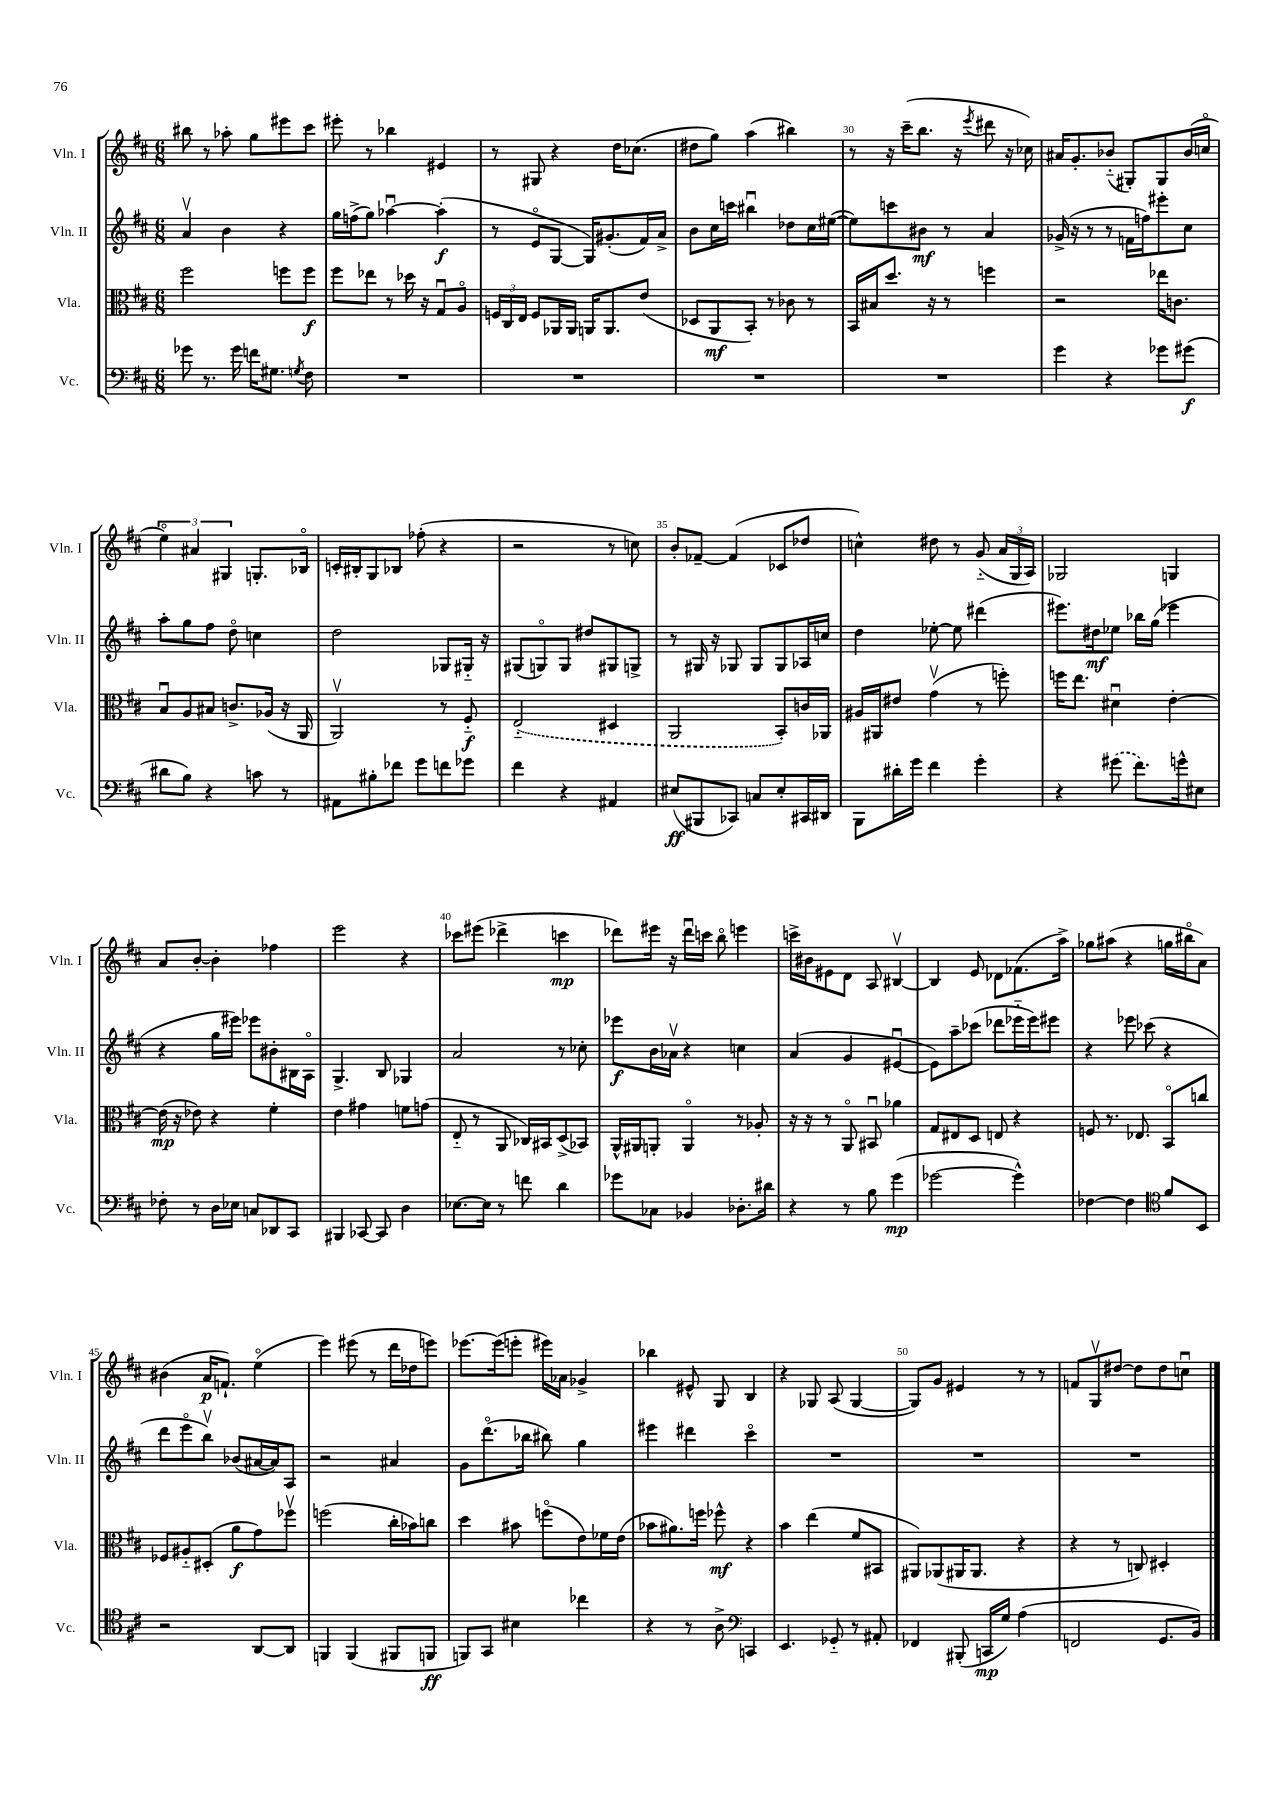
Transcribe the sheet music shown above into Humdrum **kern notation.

**kern	**dynam	**kern	**dynam	**kern	**dynam	**kern	**dynam
*part4	*part4	*part3	*part3	*part2	*part2	*part1	*part1
*staff4	*staff4	*staff3	*staff3	*staff2	*staff2	*staff1	*staff1
*I"Vc.	*	*I"Vla.	*	*I"Vln. II	*	*I"Vln. I	*
*I'Vc.	*	*I'Vla.	*	*I'Vln. II	*	*I'Vln. I	*
*clefF4	*	*clefC3	*	*clefG2	*	*clefG2	*
*k[f#c#]	*	*k[f#c#]	*	*k[f#c#]	*	*k[f#c#]	*
*M6/8	*	*M6/8	*	*M6/8	*	*M6/8	*
=26	=26	=26	=26	=26	=26	=26	=26
8g-X\	.	2ff#\	.	4av/	.	8bb#X\	.
8.r	.	.	.	.	.	8r	.
.	.	.	.	4b\	.	8aa-X'\	.
16g-\	.	.	.	.	.	.	.
16fn\KL	.	.	.	.	.	8gg\L	.
8.G#X\J	.	.	.	.	.	.	.
.	.	8ffn\L	.	4r	.	8eee#X\	.
8qGn/	.	.	.	.	.	.	.
8F#\	.	8ff\J	f	.	.	8ccc#\J	.
=27	=27	=27	=27	=27	=27	=27	=27
2.r	.	8ff#\L	.	16gg\LL	.	8eee#X'\	.
.	.	.	.	(16ffn^\J	.	.	.
.	.	8ee-X\J	.	8gg\J)	.	8r	.
.	.	8r	.	[4aa-Xu\	.	4bb-X\	.
.	.	16dd-X\	.	.	.	.	.
.	.	16r	.	.	.	.	.
.	.	8Gu/L	.	(4aa-'\]	f	4e#X/	.
.	.	8A/J	.	.	.	.	.
=28	=28	=28	=28	=28	=28	=28	=28
2.r	.	24Fn/LL	.	8r	.	8r	.
.	.	24C#/	.	.	.	.	.
.	.	24E/JJ	.	.	.	.	.
.	.	8F/L	.	8e/L	.	8G#X/	.
.	.	16AA-X/L	.	[8G/J	.	4r	.
.	.	16AA-/JJ	.	.	.	.	.
.	.	16AAn/KL	.	16G/KL])	.	.	.
.	.	8.AA/	.	(8.g#X'/	.	.	.
.	.	.	.	.	.	16dd\KL	.
.	.	.	.	.	.	(8.cc-X\J	.
.	.	(8e/J	.	16f#/L)	.	.	.
.	.	.	.	16a^/JJ	.	.	.
=29	=29	=29	=29	=29	=29	=29	=29
2.r	.	8D-X/L	.	8b\L	.	8dd#X\L	.
.	.	8AA/	mf	16cc#\L	.	8gg\J)	.
.	.	.	.	16cccn\JJ	.	.	.
.	.	8BB'/J)	.	4bb#Xu\	.	(4aa\	.
.	.	8r	.	.	.	.	.
.	.	8c-X\	.	8dd-X\L	.	4bb#X\)	.
.	.	8r	.	16cc#\L	.	.	.
.	.	.	.	([16ee#X\JJ	.	.	.
=30	=30	=30	=30	=30	=30	=30	=30
2.r	.	16BB/LL	.	8ee#\L])	.	8r	.
.	.	16B#X/J	.	.	.	.	.
.	.	8.dd/J	.	8cccn\	.	16r	.
.	.	.	.	.	.	(16ccc#~\KL	.
.	.	.	.	8b#X\J	mf	8.bb\J	.
.	.	16r	.	.	.	.	.
.	.	8r	.	8r	.	.	.
.	.	.	.	.	.	16r	.
.	.	.	.	.	.	8qeee/	.
.	.	4ffn\	.	4a/	.	8ddd#X\	.
.	.	.	.	.	.	16r	.
.	.	.	.	.	.	16cc-X\)	.
=31	=31	=31	=31	=31	=31	=31	=31
4g\	.	2r	.	(16g-X^/	.	16a#X/KL	.
.	.	.	.	16r	.	8.g'/	.
.	.	.	.	8r	.	.	.
4r	.	.	.	8r	.	(8b-X/J	.
.	.	.	.	16fn\LL	.	8G#X'/L)	.
.	.	.	.	16ffn\J)	.	.	.
8g-X\L	.	16ee-X\KL	.	8eee#X'\	.	8G#/	.
.	.	8.cn\J	.	.	.	.	.
(8g#X\J	f	.	.	8cc#\J	.	(16b-/L	.
.	.	.	.	.	.	16ccn/JJ	.
!!LO:LB:g=z
=32	=32	=32	=32	=32	=32	=32	=32
8d#X\L	.	8Bu/L	.	8aa'\L	.	6ee\)	.
8B\J)	.	8A/	.	8gg\	.	.	.
.	.	.	.	.	.	6a#X/	.
4r	.	8B#X/J	.	8ff#\J	.	.	.
.	.	.	.	.	.	6G#X/	.
.	.	8.cn^/L	.	8dd\	.	.	.
8cn\	.	.	.	4ccn\	.	8.Gn'/L	.
.	.	(16A-X/Jk	.	.	.	.	.
8r	.	16r	.	.	.	.	.
.	.	16AA/	.	.	.	16B-X/Jk	.
=33	=33	=33	=33	=33	=33	=33	=33
8AA#X\L	.	2AAv/)	.	2dd\	.	16cn'/LL	.
.	.	.	.	.	.	16B#X'/J	.
8B#X'\	.	.	.	.	.	8G/	.
8f-X\J	.	.	.	.	.	8B-X/J	.
8g\L	.	.	.	.	.	(8ff-X'\	.
8fn\	.	8r	.	8G-X/L	.	4r	.
8g-X\J	.	8F#/	f	16G#X/Jk	.	.	.
.	.	.	.	16r	.	.	.
=34	=34	=34	=34	=34	=34	=34	=34
4f#\	.	(2E/	.	(8G#X/L	.	2r	.
.	.	.	.	8Gn/)	.	.	.
4r	.	.	.	8G/J	.	.	.
.	.	.	.	8dd#X/L	.	.	.
4AA#X/	.	4D#X/	.	8G#X/	.	8r	.
.	.	.	.	8Gn^/J	.	8ccn\)	.
=35	=35	=35	=35	=35	=35	=35	=35
(8E#X/L	ff	2AA/	.	8r	.	8b'/L	.
8BBB#X/	.	.	.	16G#X/	.	[8f-X~/J	.
.	.	.	.	16r	.	.	.
8CC-X/J)	.	.	.	8G-X/	.	(4f-/]	.
8Cn/L	.	.	.	8G-/L	.	.	.
8E#'/	.	8BB'/L)	.	8G-/	.	8c-X/L	.
16CC#X/L	.	16cn/L	.	16A-X/L	.	8dd-X/J	.
16DD#X/JJ	.	16AA-X/JJ	.	16ccn/JJ	.	.	.
=36	=36	=36	=36	=36	=36	=36	=36
8BBB\L	.	16A#X/LL	.	4dd\	.	4ccn^^\)	.
.	.	16AA#X/J	.	.	.	.	.
16d#X'\L	.	8e#X/J	.	.	.	.	.
16g\JJ	.	.	.	.	.	.	.
4f#\	.	(4gv\	.	[8ee-X'\	.	8dd#X\	.
.	.	.	.	8ee-\]	.	8r	.
4g'\	.	8r	.	(4ddd#X\	.	(8g/	.
.	.	8ffn'\)	.	.	.	24a/LL	.
.	.	.	.	.	.	24G/	.
.	.	.	.	.	.	24A/JJ)	.
=37	=37	=37	=37	=37	=37	=37	=37
4r	.	16ffn\KL	.	8.eee#X\L)	.	2G-X/	.
.	.	8.ee\J	.	.	.	.	.
.	.	.	.	16dd#X\k	mf	.	.
(8g#X\	.	4d#Xu\	.	8ee-X\J	.	.	.
8.f#\L)	.	.	.	16bb-X\LL	.	.	.
.	.	.	.	(16gg\JJ	.	.	.
.	.	[4e'\	.	4eee-X\	.	4Gn/	.
16gn^^\k	.	.	.	.	.	.	.
8E#X\J	.	.	.	.	.	.	.
!!LO:LB:g=z
=38	=38	=38	=38	=38	=38	=38	=38
8F-X'\	.	(16e\]	mp	4r	.	8a/L	.
.	.	16r	.	.	.	.	.
8r	.	8e-X\)	.	.	.	[8b'/J	.
16D\LL	.	4r	.	16gg\LL	.	4b'\]	.
16E-X\JJ	.	.	.	16eee#X\JJ)	.	.	.
8Cn/L	.	.	.	8eee-X\L	.	.	.
8DD-X/	.	4f#'\	.	8b#X'\	.	4ff-X\	.
8CC#/J	.	.	.	16B#X\L	.	.	.
.	.	.	.	16A\JJ	.	.	.
=39	=39	=39	=39	=39	=39	=39	=39
4BBB#X/	.	4e\	.	4.G^/	.	2eee\	.
[8CC-X/	.	4g#X\	.	.	.	.	.
8CC-/]	.	.	.	8B/	.	.	.
4D\	.	8fn\L	.	4G-X/	.	4r	.
.	.	(8gn\J	.	.	.	.	.
=40	=40	=40	=40	=40	=40	=40	=40
[8.E-X\L	.	8E/	.	2a/	.	8ccc-X\L	.
.	.	8r	.	.	.	(8eee#X\J	.
16E-\Jk]	.	.	.	.	.	.	.
8r	.	8AA/	.	.	.	4ddd-X^\	.
8fn\	.	16C-X/LL)	.	.	.	.	.
.	.	16BB#X/J	.	.	.	.	.
4d\	.	(8D^/	.	8r	.	4cccn\	mp
.	.	8BB-X/J)	.	8cc-X'\	.	.	.
=41	=41	=41	=41	=41	=41	=41	=41
8g-X\L	.	16AA^^/LL	.	8eee-X\L	f	8ddd-X\L)	.
.	.	16AA#X/J	.	.	.	.	.
8C-X\J	.	8AAn'/J	.	16b\L	.	16eee#X\Jk	.
.	.	.	.	16a-Xv\JJ	.	16r	.
4BB-X/	.	4AA/	.	4r	.	16ddd-u\LL	.
.	.	.	.	.	.	16cccn\JJ	.
.	.	.	.	.	.	8bb\	.
8.D-X'\L	.	8r	.	4ccn\	.	4eeen\	.
.	.	8A-X'/	.	.	.	.	.
16d#X\Jk	.	.	.	.	.	.	.
=42	=42	=42	=42	=42	=42	=42	=42
4r	.	16r	.	(4a/	.	16cccn^\LL	.
.	.	16r	.	.	.	16b#X\J	.
.	.	8r	.	.	.	8e#X\	.
8r	.	8AA/	.	4g/	.	8d\J	.
8B\	.	8BB#Xu/	.	.	.	8A/	.
(4g\	mp	4a-X\	.	[4e#Xu/	.	[4B#Xv/	.
=43	=43	=43	=43	=43	=43	=43	=43
[2g-X\	.	8G/L	.	8e#\L])	.	4B#/]	.
.	.	8E#X/	.	8aa~\	.	.	.
.	.	8D/J	.	(8ccc-X\J	.	8e/	.
.	.	8En/	.	8ddd-X\L	.	8d-X\L	.
4g-^^\])	.	4r	.	16eee-X\L	.	(8.f-X\	.
.	.	.	.	16eee-\J)	.	.	.
.	.	.	.	8eee#X\J	.	.	.
.	.	.	.	.	.	16aa^\Jk)	.
=44	=44	=44	=44	=44	=44	=44	=44
[4F-X\	.	8Fn/	.	4r	.	8gg-X\L	.
.	.	8.r	.	.	.	(8aa#X\J	.
4F-\]	.	.	.	8eee-X\	.	4r	.
.	.	8.E-X/	.	.	.	.	.
.	.	.	.	(8ccc-X\	.	.	.
*clefC4	*	*	*	*	*	*	*
8f#/L	.	8BB/L	.	4r	.	16ggn\LL	.
.	.	.	.	.	.	16bb#X\J	.
8BB/J	.	8ccn/J	.	.	.	8a\J)	.
!!LO:LB:g=z
=45	=45	=45	=45	=45	=45	=45	=45
2r	.	8F-X/L	.	8ddd\L	.	(4b#X\	.
.	.	8A#X/	.	8eee\	.	.	.
.	.	(8D#X'/J	.	8bbv\J)	.	16a/KL	p
.	.	.	.	.	.	8.fn`/J)	.
.	.	8a\L	f	(8b-X/L	.	.	.
[8AA/L	.	8g\)	.	[16a#X/L	.	(4ee\	.
.	.	.	.	16a#/J])	.	.	.
8AA/J]	.	8ff-Xv\J	.	8A/J	.	.	.
=46	=46	=46	=46	=46	=46	=46	=46
4FFn/	.	(2ffn\	.	2r	.	4eee\)	.
(4FF/	.	.	.	.	.	(8eee#X\	.
.	.	.	.	.	.	8r	.
8FF#X/L	.	16cc#'\LL	.	4a#X/	.	16ddd\LL	.
.	.	16b-X\J)	.	.	.	16dd-X\J	.
8FFn/J	ff	8ccn\J	.	.	.	8eeen\J)	.
=47	=47	=47	=47	=47	=47	=47	=47
8FFn/L)	.	4dd\	.	8g\L	.	[8.eee-X\L	.
8GG/J	.	.	.	(8.ddd\	.	.	.
.	.	.	.	.	.	(16eee-\k]	.
4B#X\	.	8b#X\	.	.	.	8eeen'\J	.
.	.	.	.	16bb-X\Jk	.	.	.
.	.	(8ffn\L	.	8bb#X\)	.	16eee#X\LL)	.
.	.	.	.	.	.	16a-X\JJ	.
4cc-X\	.	8e\)	.	4gg\	.	4g-X^/	.
.	.	16f-X\L	.	.	.	.	.
.	.	(16e\JJ	.	.	.	.	.
=48	=48	=48	=48	=48	=48	=48	=48
4r	.	8b-X\L	.	4eee#X\	.	4bb-X\	.
.	.	8.a#X\)	.	.	.	.	.
8r	.	.	.	4ddd#X\	.	8e#X^^/	.
.	.	16ffn\Jk	.	.	.	.	.
8A^\	.	8ff-X^^\	mf	.	.	8G/	.
*clefF4	*	*	*	*	*	*	*
4CCn/	.	4r	.	4ccc#\	.	4B/	.
=49	=49	=49	=49	=49	=49	=49	=49
4.EE/	.	4b\	.	2.r	.	4r	.
.	.	(4ee\	.	.	.	8G-X/	.
8GG-X/	.	.	.	.	.	(8A/	.
8r	.	8f#/L	.	.	.	[4G-/	.
8AA#X'/	.	8BB#X/J	.	.	.	.	.
=50	=50	=50	=50	=50	=50	=50	=50
4FF-X/	.	8AA#X/L)	.	2.r	.	8G-/L])	.
.	.	(8AA-X/	.	.	.	8g/J	.
(8BBB#X'/	.	16AA#X/K	.	.	.	4e#X/	.
.	.	8.AA#/J	.	.	.	.	.
16CCn/LL	mp	.	.	.	.	.	.
16G/JJ)	.	.	.	.	.	.	.
(4A\	.	4r	.	.	.	8r	.
.	.	.	.	.	.	8r	.
=51	=51	=51	=51	=51	=51	=51	=51
2FFn/	.	4r	.	2.r	.	8fn/L	.
.	.	.	.	.	.	8Gv/	.
.	.	8r	.	.	.	[8dd#X/J	.
.	.	8Cn/)	.	.	.	8dd#\L]	.
8.GG/L	.	4D#X'/	.	.	.	8dd#\	.
.	.	.	.	.	.	8ccnu\J	.
16BB/Jk)	.	.	.	.	.	.	.
==	==	==	==	==	==	==	==
*-	*-	*-	*-	*-	*-	*-	*-
